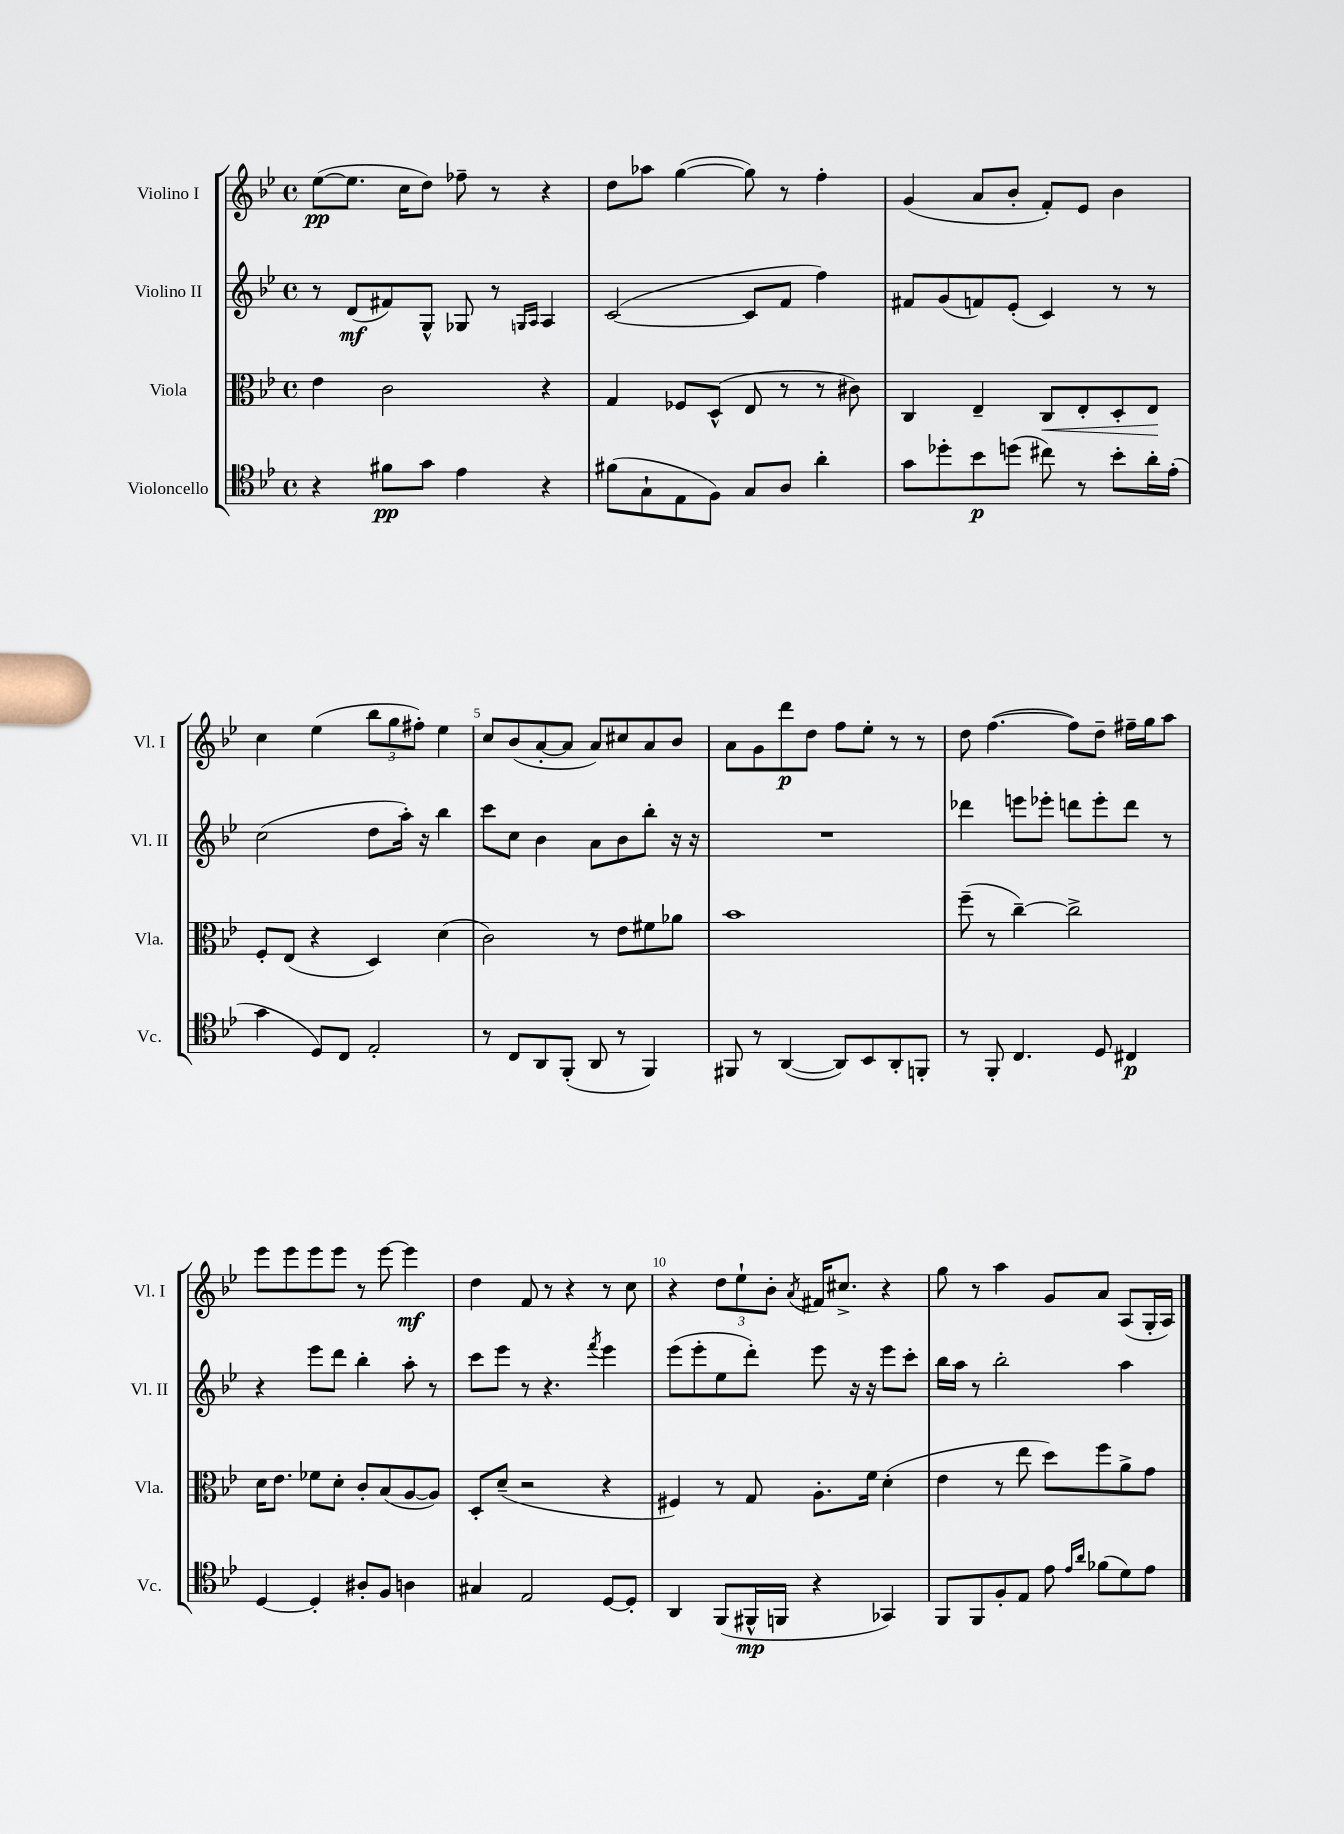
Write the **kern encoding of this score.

**kern	**dynam	**kern	**dynam	**kern	**dynam	**kern	**dynam
*part4	*part4	*part3	*part3	*part2	*part2	*part1	*part1
*staff4	*staff4	*staff3	*staff3	*staff2	*staff2	*staff1	*staff1
*I"Violoncello	*	*I"Viola	*	*I"Violino II	*	*I"Violino I	*
*I'Vc.	*	*I'Vla.	*	*I'Vl. II	*	*I'Vl. I	*
*clefC4	*	*clefC3	*	*clefG2	*	*clefG2	*
*k[b-e-]	*	*k[b-e-]	*	*k[b-e-]	*	*k[b-e-]	*
*M4/4	*	*M4/4	*	*M4/4	*	*M4/4	*
*met(c)	*	*met(c)	*	*met(c)	*	*met(c)	*
=1	=1	=1	=1	=1	=1	=1	=1
4r	.	4e-\	.	8r	.	([8ee-\L	pp
.	.	.	.	(8d/L	mf	8.ee-\J]	.
8f#X\L	pp	2c\	.	8f#X/)	.	.	.
.	.	.	.	.	.	16cc\KL	.
8g\J	.	.	.	8G^^/J	.	8dd\J)	.
4e-\	.	.	.	8G-X/	.	8ff-X~\	.
.	.	.	.	8r	.	8r	.
.	.	.	.	16qqGn/LL	.	.	.
.	.	.	.	16qqA/JJ	.	.	.
4r	.	4r	.	4A/	.	4r	.
=2	=2	=2	=2	=2	=2	=2	=2
(8f#X\L	.	4G/	.	([2c/	.	8dd\L	.
8G`\	.	.	.	.	.	8aa-X\J	.
8E-\	.	8F-X/L	.	.	.	([4gg\	.
8F\J)	.	(8D^^/J	.	.	.	.	.
8G/L	.	8E-/	.	8c/L]	.	8gg\])	.
8A/J	.	8r	.	8f/J	.	8r	.
4a'\	.	8r	.	4ff\)	.	4ff'\	.
.	.	8c#X\)	.	.	.	.	.
=3	=3	=3	=3	=3	=3	=3	=3
8g\L	.	4C/	.	8f#X/L	.	(4g/	.
8dd-X'\	.	.	.	(8g/	.	.	.
8b-\	p	4E-~/	.	8fn/)	.	8a/L	.
(8ddn\J	.	.	.	(8e-'/J	.	8b-'/J	.
!	!	!	!LO:HP:b	!	!	!	!
8cc#X\)	.	8C/L	<	4c/)	.	8f'/L)	.
8r	.	8E-'/	.	.	.	8e-/J	.
8b-'\L	.	8D'/	.	8r	.	4b-\	.
16a'\L	.	8E-/J	.	8r	.	.	.
(16e-'\JJ	.	.	.	.	.	.	.
.	.	.	[	.	.	.	.
!!LO:LB:g=z
=4	=4	=4	=4	=4	=4	=4	=4
4g\	.	8F'/L	.	(2cc\	.	4cc\	.
.	.	(8E-/J	.	.	.	.	.
8D/L)	.	4r	.	.	.	(4ee-\	.
8C/J	.	.	.	.	.	.	.
2E-'/	.	4D/)	.	8dd\L	.	12bb-\L	.
.	.	.	.	.	.	12gg\	.
.	.	.	.	16aa'\Jk)	.	.	.
.	.	.	.	.	.	12ff#X'\J)	.
.	.	.	.	16r	.	.	.
.	.	(4d\	.	4bb-\	.	4ee-\	.
=5	=5	=5	=5	=5	=5	=5	=5
8r	.	2c\)	.	8ccc\L	.	8cc/L	.
8C/L	.	.	.	8cc\J	.	(8b-/	.
8AA/	.	.	.	4b-\	.	[8a'/	.
(8FF'/J	.	.	.	.	.	8a/J]	.
8AA/	.	8r	.	8a\L	.	8a/L)	.
8r	.	8e-\L	.	8b-\	.	8cc#X/	.
4FF/)	.	8f#X\	.	8bb-'\J	.	8a/	.
.	.	8a-X\J	.	16r	.	8b-/J	.
.	.	.	.	16r	.	.	.
=6	=6	=6	=6	=6	=6	=6	=6
8FF#X/	.	1b-	.	1r	.	8a\L	.
8r	.	.	.	.	.	8g\	.
([4AA/	.	.	.	.	.	8ddd\	p
.	.	.	.	.	.	8dd\J	.
8AA/L])	.	.	.	.	.	8ff\L	.
8BB-/	.	.	.	.	.	8ee-'\J	.
8AA'/	.	.	.	.	.	8r	.
8FFn'/J	.	.	.	.	.	8r	.
=7	=7	=7	=7	=7	=7	=7	=7
8r	.	(8ff~\	.	4ddd-X\	.	8dd\	.
8FF'/	.	8r	.	.	.	([4.ff\	.
4.C/	.	[4cc~\)	.	8eeen\L	.	.	.
.	.	.	.	8eee-X'\J	.	.	.
.	.	2cc^\]	.	8dddn\L	.	8ff\L])	.
8D/	.	.	.	8eee-'\	.	8dd~\J	.
4C#X/	p	.	.	8ddd\J	.	16ff#X~\LL	.
.	.	.	.	.	.	16gg\J	.
.	.	.	.	8r	.	8aa\J	.
!!LO:LB:g=z
=8	=8	=8	=8	=8	=8	=8	=8
[4D/	.	16d\KL	.	4r	.	8eee-\L	.
.	.	8.e-\J	.	.	.	.	.
.	.	.	.	.	.	8eee-\	.
4D'/]	.	8f-X\L	.	8eee-\L	.	8eee-\	.
.	.	8d'\J	.	8ddd\J	.	8eee-\J	.
8A#X'/L	.	8c'/L	.	4bb-'\	.	8r	.
8F/J	.	(8B-/	.	.	.	[8eee-\	.
4An\	.	[8A/	.	8aa'\	.	4eee-\]	mf
.	.	8A/J])	.	8r	.	.	.
=9	=9	=9	=9	=9	=9	=9	=9
4G#X/	.	8D'/L	.	8ccc\L	.	4dd\	.
.	.	(8d~/J	.	8eee-\J	.	.	.
2E-/	.	2r	.	8r	.	8f/	.
.	.	.	.	4.r	.	8r	.
.	.	.	.	.	.	4r	.
.	.	.	.	8qfff/	.	.	.
[8D/L	.	4r	.	4eee-\	.	8r	.
8D'/J]	.	.	.	.	.	8cc\	.
=10	=10	=10	=10	=10	=10	=10	=10
4AA/	.	4F#X/)	.	(8eee-\L	.	4r	.
.	.	.	.	8eee-'\	.	.	.
(8FF/L	.	8r	.	8ee-\	.	12dd\L	.
.	.	.	.	.	.	12ee-`\	.
16FF#X^^/L	mp	8G/	.	8ddd'\J)	.	.	.
.	.	.	.	.	.	12b-'\J	.
16FFn/JJ	.	.	.	.	.	.	.
.	.	.	.	.	.	8qa/	.
4r	.	8.A'\L	.	8eee-\	.	16f#X/KL	.
.	.	.	.	.	.	8.cc#X^/J	.
.	.	.	.	16r	.	.	.
.	.	16f\Jk	.	16r	.	.	.
4GG-X/)	.	(4d'\	.	8eee-\L	.	4r	.
.	.	.	.	8ccc'\J	.	.	.
=11	=11	=11	=11	=11	=11	=11	=11
8FF/L	.	4e-\	.	16bb-\LL	.	8gg\	.
.	.	.	.	16aa\JJ	.	.	.
8FF/	.	.	.	8r	.	8r	.
8F'/	.	8r	.	2bb-'\	.	4aa\	.
8E-/J	.	8ee-\	.	.	.	.	.
8e-\	.	8dd\L)	.	.	.	8g/L	.
16qqe-/LL	.	.	.	.	.	.	.
16qqa/JJ	.	.	.	.	.	.	.
(8f-X\L	.	8ff\	.	.	.	8a/J	.
8d\)	.	8a^\	.	4aa\	.	(8A/L	.
8e-\J	.	8g\J	.	.	.	16G'/L	.
.	.	.	.	.	.	16A/JJ)	.
==	==	==	==	==	==	==	==
*-	*-	*-	*-	*-	*-	*-	*-
